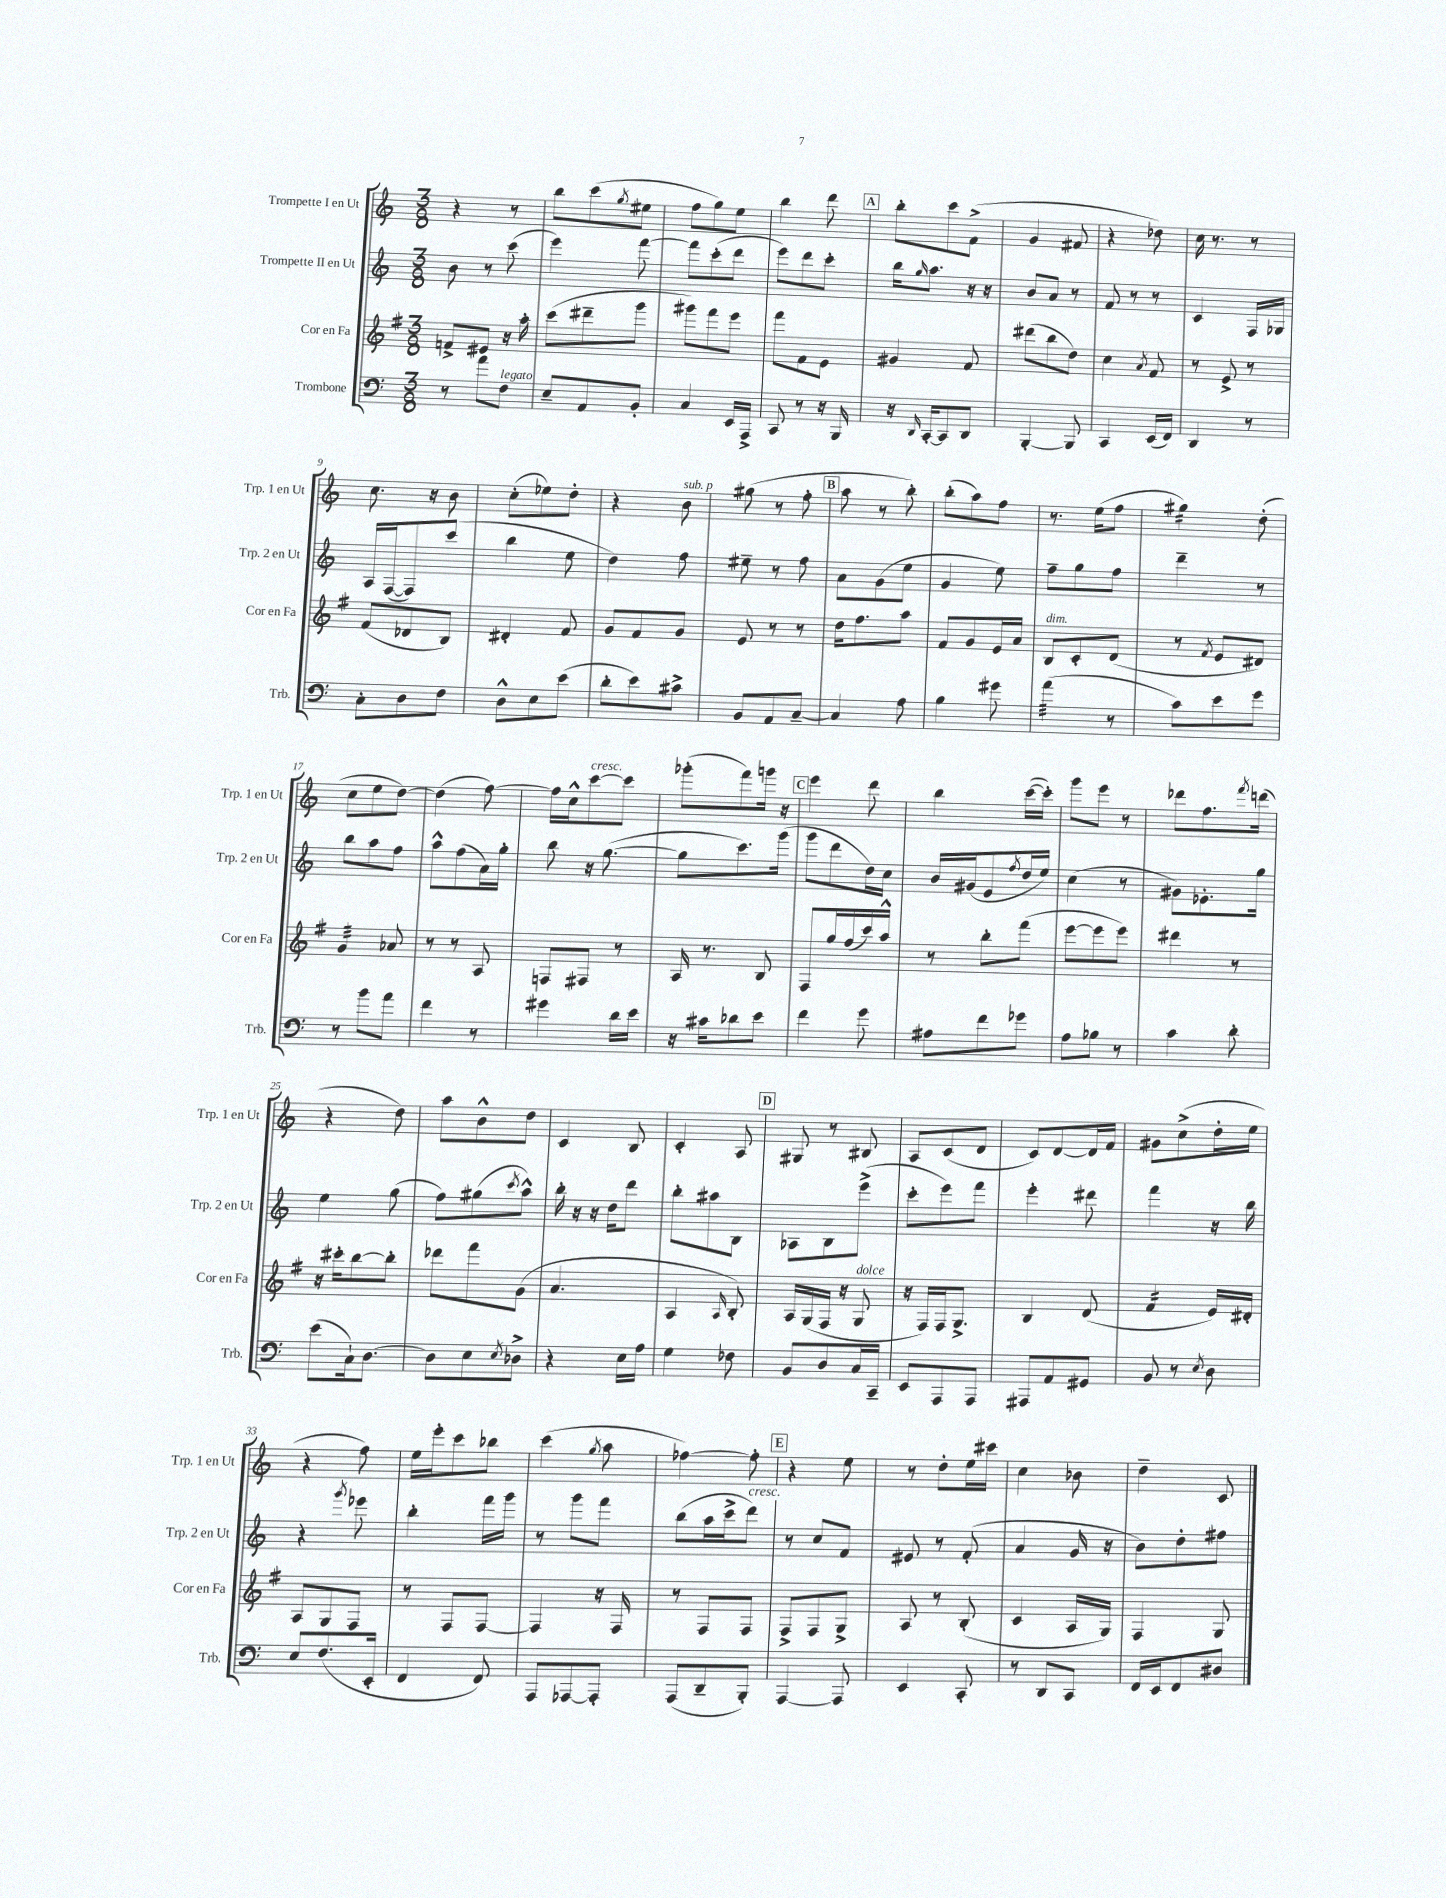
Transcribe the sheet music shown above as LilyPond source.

<<
\new StaffGroup <<
\new Staff = "s0" \with { instrumentName = "Trompette I en Ut" shortInstrumentName = "Trp. 1 en Ut" } {
    \clef treble \key c \major \numericTimeSignature \time 3/8
    r4 r8 |
    b''8 c'''8( \acciaccatura { g''8 } eis''8 |
    f''8 g''8) e''8 |
    b''4 d'''8 |
    \mark \markup { \box "A" } b''8-. c'''8 f'8->( |
    g'4 fis'8 |
    r4 des''8) |
    c''16 r8. r8 |
    c''8. r16 b'8 |
    c''8-.( ees''8) d''8-. |
    r4 b'8^\markup { \italic "sub. p" } |
    gis''8( r8 f''8-. |
    \mark \markup { \box "B" } a''8 r8 b''8-.) |
    b''8-.( a''8) f''8 |
    r8. e''16( f''8 |
    gis''4:16) d''8-.( |
    c''8 e''8 d''8~) |
    d''4( f''8~) |
    f''16 c''16-^ c'''8~^\markup { \italic "cresc." } c'''8 |
    ges'''8-.( f'''8) g'''16 r16 |
    \mark \markup { \box "C" } e'''4 d'''8 |
    b''4 c'''16~( c'''16-.) |
    g'''8 e'''8 r8 |
    des'''8 f''8. \acciaccatura { f'''8 } d'''16( |
    r4 d''8) |
    a''8 b'8-^ d''8 |
    c'4 b8 |
    c'4-. a8 |
    \mark \markup { \box "D" } gis8 r8 bis8 |
    a8 c'8( d'8 |
    c'8) d'8~ d'16 f'16 |
    gis'8 c''8->( d''16-. e''16 |
    r4 f''8) |
    e''16 e'''16-. c'''8 bes''8 |
    c'''4( \acciaccatura { g''8 } a''8 |
    fes''4~) fes''8-. |
    \mark \markup { \box "E" } r4 e''8 |
    r8 d''8-. e''16 cis'''16 |
    c''4 bes'8 |
    d''4-- c'8 \bar "|." |
}
\new Staff = "s1" \with { instrumentName = "Trompette II en Ut" shortInstrumentName = "Trp. 2 en Ut" } {
    \clef treble \key c \major \numericTimeSignature \time 3/8
    b'8 r8 c'''8( |
    e'''4) f'''8~ |
    f'''8 c'''8-.( d'''8 |
    e'''8) d'''8 c'''8-. |
    \mark \markup { \box "A" } b''16 \grace { g''16 } a''8. r16 r16 |
    b'8 a'8 r8 |
    f'8 r8 r8 |
    c'4 f16 ges16 |
    a16 f16~( f8) c'''8( |
    b''4 e''8 |
    d''4) f''8 |
    eis''8-- r8 f''8 |
    \mark \markup { \box "B" } a'8 g'8( e''8 |
    g'4 e''8) |
    f''8-- g''8 f''8 |
    d'''4-- r8 |
    b''8 a''8 f''8 |
    a''8-^ f''8( a'16) g''16-. |
    b''8 r16 g''8.~( |
    g''8 c'''8.) g'''16( |
    \mark \markup { \box "C" } g'''8 d'''8 d''16) c''16 |
    b'16 gis'16( e'8 \acciaccatura { f''8 } d''16 e''16) |
    c''4( r8 |
    gis'8) ees'8.-. g''16 |
    e''4 g''8( |
    f''8) gis''8( \acciaccatura { c'''8 } a''8-^) |
    b''16-. r16 r16 d''16 d'''8 |
    b''8-. ais''8 b8 |
    \mark \markup { \box "D" } aes8 b8 e'''8->( |
    c'''8-. e'''8) f'''8 |
    e'''4-. dis'''8 |
    f'''4 r16 b''16 |
    r4 \acciaccatura { g'''8 } ees'''8 |
    b''4-. f'''16 g'''16 |
    r8 g'''8 f'''8 |
    b''8( a''16 c'''16-> d'''8^\markup { \italic "cresc." }) |
    \mark \markup { \box "E" } r8 c''8 f'8 |
    eis'8 r8 f'8-.( |
    a'4 g'16 r16 |
    b'8) d''8-. fis''8 \bar "|." |
}
\new Staff = "s2" \with { instrumentName = "Cor en Fa" shortInstrumentName = "Cor en Fa" } {
    \clef treble \key g \major \numericTimeSignature \time 3/8
    f'8-> eis'8 r16 a''16-. |
    c'''8( dis'''8-- g'''8 |
    gis'''8) fis'''8 e'''8 |
    fis'''8 fis'8 e'8 |
    \mark \markup { \box "A" } gis'4 fis'8 |
    dis'''8( b''8 d''8) |
    c''4 \acciaccatura { a'8 } fis'8 |
    r8 e'8-> r8 |
    fis'8( des'8 b8) |
    dis'4-. fis'8 |
    g'8 fis'8 g'8 |
    e'8 r8 r8 |
    \mark \markup { \box "B" } d''16 fis''8. a''8 |
    fis'8 g'8 e'16 a'16 |
    b8^\markup { \italic "dim." } c'8-. d'8( |
    r8 \acciaccatura { fis'8 } e'8 dis'8) |
    g'4:32 aes'8 |
    r8 r8 a8 |
    f8 fis8 r8 |
    a16 r8. b8 |
    \mark \markup { \box "C" } fis8 g''16 fis''16( c'''16) a''16-^ |
    r8 b''8-. fis'''8( |
    e'''8~ e'''8 e'''8) |
    dis'''4 r8 |
    r16 cis'''16-. b''8~ b''8-. |
    des'''8 fis'''8 g'8( |
    a'4. |
    a4 \grace { a16 } b8-.) |
    \mark \markup { \box "D" } a16 g16( fis16 r16 g8^\markup { \italic "dolce" } |
    r16 fis16) fis16 g8.-> |
    b4 d'8( |
    fis'4:16 e'16) dis'16-. |
    a8 g8 fis8 |
    r8 fis8 fis8~ |
    fis4 r16 fis16 |
    r8 fis8 fis8 |
    \mark \markup { \box "E" } fis8-> fis8 g8-> |
    a8 r8 b8-.( |
    c'4 a16 g16) |
    fis4 g8 \bar "|." |
}
\new Staff = "s3" \with { instrumentName = "Trombone" shortInstrumentName = "Trb." } {
    \clef bass \key c \major \numericTimeSignature \time 3/8
    r8 a'8 f8^\markup { \italic "legato" } |
    e8-- a,8 b,8-. |
    c4 e,16 a,,16-> |
    c,8 r8 r16 b,,16 |
    \mark \markup { \box "A" } r16 \grace { d,16 } c,16~-. c,8 d,8 |
    b,,4~-. b,,8 |
    c,4 e,16( f,16) |
    d,4 r8 |
    c8-. d8 f8 |
    d8-^ e8 e'8( |
    d'8-. e'8) cis'8-> |
    b,8 a,8 c8~-- |
    \mark \markup { \box "B" } c4 a8 |
    b4 gis'8 |
    a'4:32( r8 |
    c'8) e'8 g'8 |
    r8 b'8 a'8 |
    f'4 r8 |
    gis'4 d'16 e'16 |
    r16 cis'16 des'8 e'8 |
    \mark \markup { \box "C" } f'4 g'8 |
    ais8 f'8 ges'8 |
    a8 bes8 r8 |
    c'4 d'8-. |
    e'8( c16-!) d8.~ |
    d8 e8 \acciaccatura { e8 } des8-> |
    r4 e16 a16 |
    g4 fes8 |
    \mark \markup { \box "D" } b,8 d8 c16 c,16-- |
    e,8 a,,8 a,,8 |
    ais,,8 a,8 gis,8 |
    b,8 r8 \acciaccatura { e8 } d8 |
    e8 f8.( e,16-. |
    f,4 f,8) |
    a,,8 aes,,8~ aes,,8-. |
    a,,8( d,8-- b,,8-.) |
    \mark \markup { \box "E" } a,,4~ a,,8 |
    e,4 c,8-. |
    r8 d,8 c,8 |
    f,16 e,16 f,8 dis8 \bar "|." |
}
>>
>>
